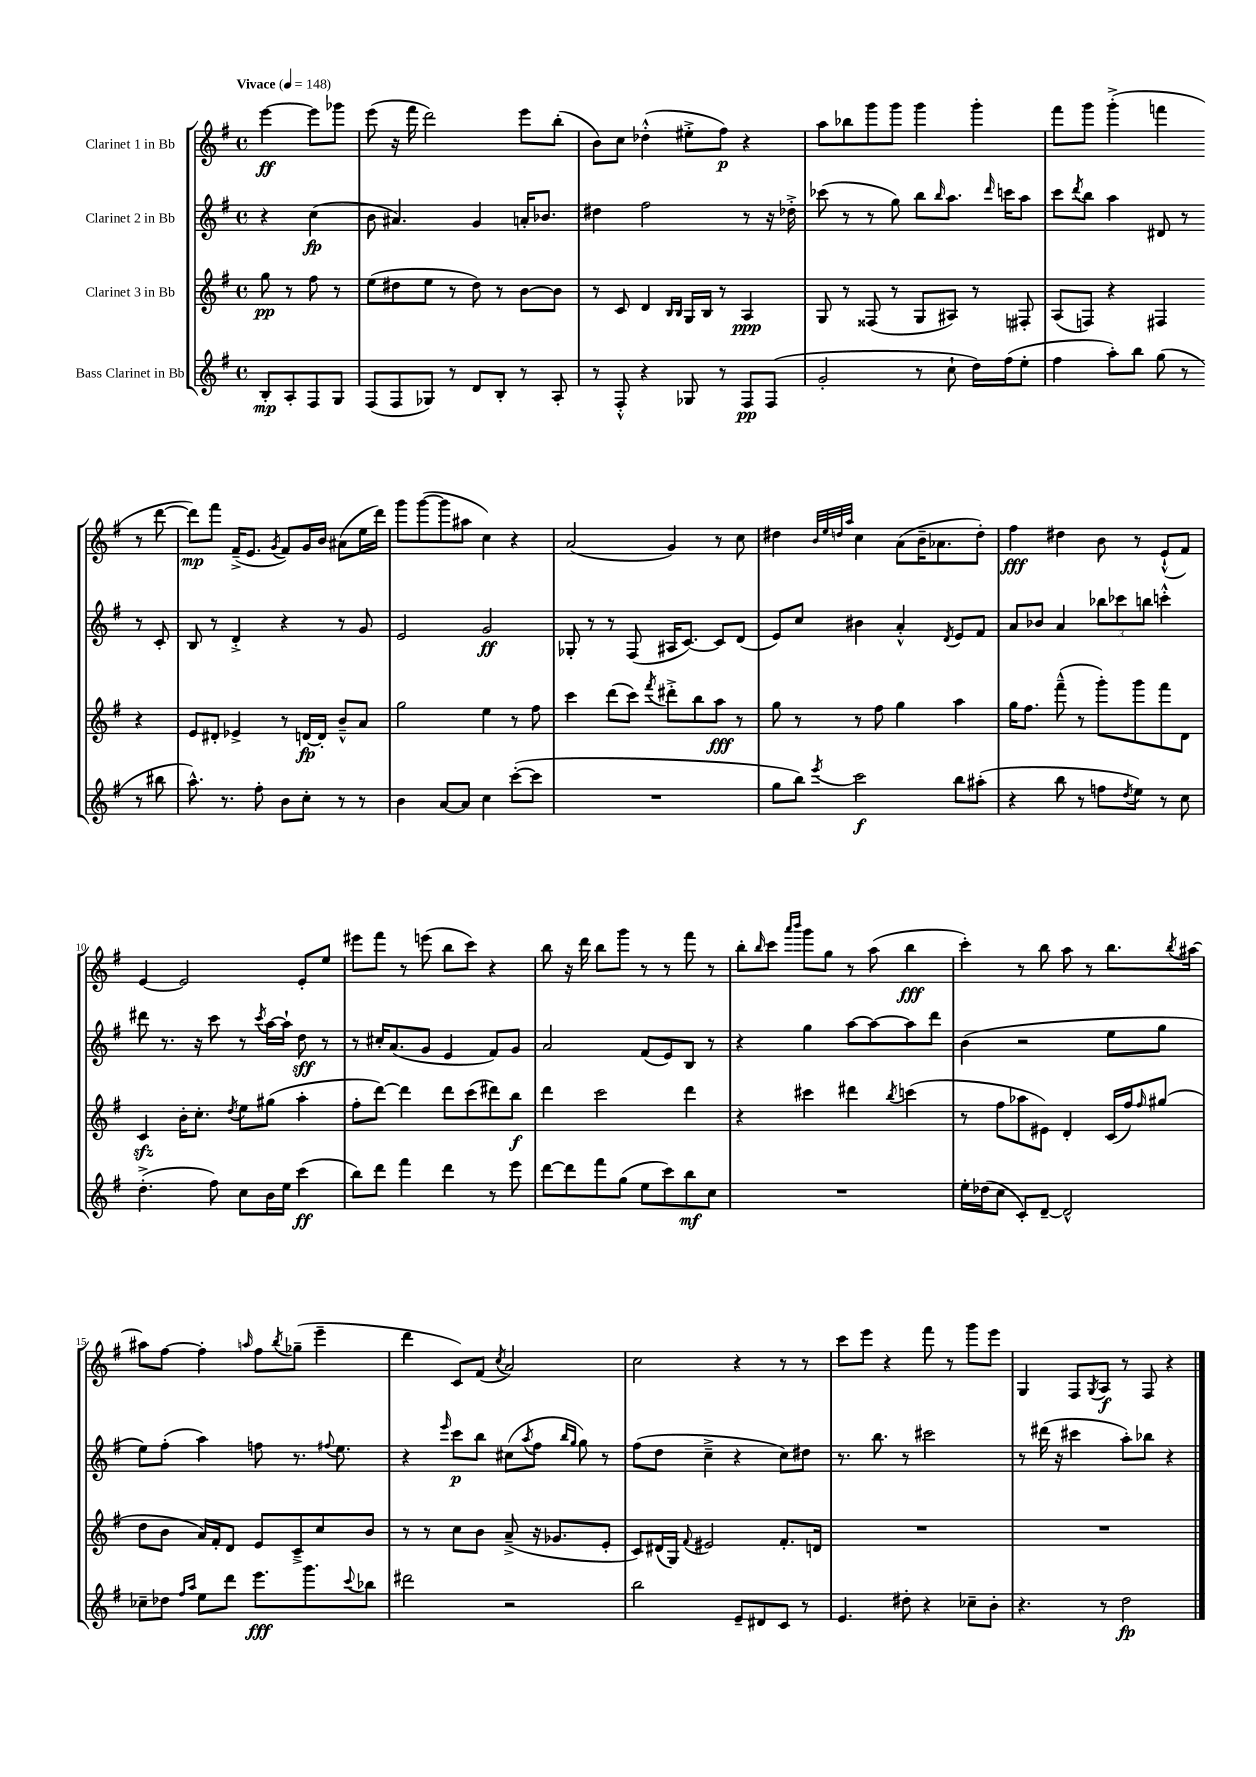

**kern	**kern	**kern	**kern
*staff4	*staff3	*staff2	*staff1
*clefG2	*clefG2	*clefG2	*clefG2
*k[f#]	*k[f#]	*k[f#]	*k[f#]
*M4/4	*M4/4	*M4/4	*M4/4
*met(c)	*met(c)	*met(c)	*met(c)
*MM148	*MM148	*MM148	*MM148
8B'/L	8gg\	4r	[4eee\
8A'/	8r	.	.
8F#/	8ff#\	(4cc\	8eee\]L
8G/J	8r	.	8ggg-\J
=	=	=	=
(8F#/L	(8ee\L	8b\	(8eee\
8F#/	8dd#\	4.a#/)	16r
.	.	.	16fff#\
8G-/J)	8ee\J	.	2ddd\)
8r	8r	.	.
8d/L	8dd#\)	4g/	.
8B'/J	8r	.	.
8r	[8b\L	16a'/LK	8eee\L
.	.	8.b-/J	.
8A'/	8b\]J	.	(8bb'\J
=	=	=	=
8r	8r	4dd#\	8b\L)
8F#'^^/	8c/	.	8cc\J
4r	4d/	2ff#\	(4dd-'^^\
.	16qqB/LL	.	.
.	16qqB/JJ	.	.
8G-/	16G/LL	.	8ee#'^\L
.	16B/JJ	.	.
8r	8r	.	8ff#\J)
8F#/L	4A/	8r	4r
(8F#/J	.	16r	.
.	.	16dd-'^\	.
=	=	=	=
2g'/	8G/	(8ccc-\	8aa\L
.	8r	8r	8bb-\
.	(8F##/	8r	8ggg\
.	8r	8gg\)	8ggg\J
8r	8G/L	8bb\L	4ggg\
.	.	16qqbb/	.
8cc`\	8A#/J)	8.aa\J	.
16dd\LL)	8r	.	4ggg'\
.	.	16qqddd/	.
(16ff#\J	.	16ccc\LK	.
8ee'\J	8F#'/	8aa\J	.
=	=	=	=
4ff#\	(8A/L	8ccc\L	8fff#\L
.	.	8qddd/	.
.	8F/J)	8bb\J	8ggg\J
8aa'\L)	4r	4aa\	(4ggg'^\
8bb\J	.	.	.
(8gg\	4F#/	8d#/	4fff\
8r	.	8r	.
8r	4r	8r	8r
8bb#\	.	8c'/	[8ddd\
=	=	=	=
8.aa^^\)	8e/L	8B/	8ddd\]L)
.	8d#'/J	8r	8fff#\J
8.r	.	.	.
.	4e-^/	4d'^/	(16f#~^/LK
.	.	.	8.e/J
8ff#'\	.	.	.
.	.	.	8qg/
8b\L	8r	4r	8f#/L)
8cc'\J	[16d/LL	.	16g/L
.	16d'/]JJ	.	16b/JJ
8r	8b~^^/L	8r	(8a#\L
8r	8a/J	8g/	16ee\L
.	.	.	16ddd\JJ)
=	=	=	=
4b\	2gg\	2e/	8ggg\L
.	.	.	([8ggg\
[8a/L	.	.	8ggg\]
8a/]J	.	.	8aa#\J
4cc\	4ee\	2g/	4cc\)
([8ccc'\L	8r	.	4r
8ccc\]J	8ff#\	.	.
=	=	=	=
1r	4ccc\	8G-'/	(2a/
.	.	8r	.
.	(8ddd\L	8r	.
.	8ccc\J)	(8F#/	.
.	8qfff#/	.	.
.	8ddd#'^\L	16A#/LK	4g/)
.	.	[8.c/J)	.
.	8bb\	.	.
.	8aa\J	8c/]L	8r
.	8r	(8d/J	8cc\
=	=	=	=
8gg\L	8gg\	8e/L)	4dd#\
8bb\J)	8r	8cc/J	.
.	.	.	32qqb/LLL
.	.	.	32qqee/
.	.	.	32qqdd/
8qeee/	.	.	32qqaa/JJJ
2ccc\	8r	4b#\	4cc\
.	8ff#\	.	.
.	4gg\	4a'^^/	(8a\L
.	.	.	16b~\K
.	.	.	8.a-\
.	.	8qd/	.
8bb\L	4aa\	8e/L	.
(8aa#'\J	.	8f#/J	8dd'\J)
=	=	=	=
4r	16gg\LK	8a/L	4ff#\
.	8.ff#\J	.	.
.	.	8b-/J	.
8bb\	(8fff#~^^\	4a/	4dd#\
8r	8r	.	.
8ff\L	8ggg'\L)	12bb-\L	8b\
.	.	12ccc-\	.
8qdd/	.	.	.
8ee\J)	8ggg\	.	8r
.	.	12bb\J	.
8r	8fff#\	4ccc'^^\	(8e`^^/L
8cc\	8d\J	.	8f#/J)
=	=	=	=
(4.dd'^\	4c/	8ddd#\	[4e/
.	.	8.r	.
.	16b'\LK	.	2e/]
.	8.cc'\J	16r	.
8ff#\)	.	8ccc\	.
.	8qdd/	.	.
8cc\L	8ee\L	8r	.
.	.	8qccc/	.
16b\L	(8gg#\J	[16aa\LL	.
16ee\JJ	.	16aa`\]JJ	.
(4ccc\	4aa'\	8dd\	8e'/L
.	.	8r	8ee/J
=	=	=	=
8bb\L)	8ff#'\L	8r	8eee#\L
8ddd\J	[8ddd\J)	16cc#'/LK	8fff#\J
.	.	(8.a/	.
4fff#\	4ddd\]	.	8r
.	.	8g/J	(8eee\
4ddd\	8ddd\L	4e/	8bb\L
.	(8ccc\	.	8ccc\J)
8r	8ddd#\)	8f#/L)	4r
8eee\	8bb\J	8g/J	.
=	=	=	=
[8ddd\L	4ddd\	2a/	8bb\
8ddd\]	.	.	16r
.	.	.	16ddd\
8fff#\	2ccc\	.	8bb\L
(8gg\J	.	.	8ggg\J
8ee\L	.	(8f#/L	8r
8ccc\)	.	8e/)	8r
8bb\	4ddd\	8B/J	8fff#\
8cc\J	.	8r	8r
=	=	=	=
1r	4r	4r	8bb'\L
.	.	.	16qqbb/
.	.	.	8ccc\J
.	.	.	16qqaaa/LL
.	.	.	16qqbbb/JJ
.	4ccc#\	4gg\	8ggg\L
.	.	.	8gg\J
.	4ddd#\	[8aa\L	8r
.	.	8aa\_	(8aa\
.	8qbb/	.	.
.	(4ccc\	8aa\]	4bb\
.	.	8ddd\J	.
=	=	=	=
16ee'\LL	8r	(4b\	4ccc'\)
(16dd-\J	.	.	.
8cc\J	8ff#\L	.	.
8c'/L)	8aa-\	2r	8r
[8d~/J	8e#\J)	.	8bb\
2d^^/]	4d'/	.	8aa\
.	.	.	8r
.	(16c/LL	8ee\L	8.bb\L
.	16ff#/J)	.	.
.	16qqff#/	.	.
.	(8gg#/J	8gg\J	.
.	.	.	8qbb/
.	.	.	[16aa#\Jk
=	=	=	=
8cc-~\L	8dd\L	8ee\L)	8aa#\]L
8dd-\J	8b\J	(8ff#'\J	[8ff#\J
16qqff#/LL	.	.	.
16qqaa/JJ	.	.	.
8ee\L	16a/LL)	4aa\)	4ff#'\]
.	16f#'/J	.	.
8ddd\J	8d/J	.	.
.	.	.	16qqaa/
8.eee\L	8e/L	8ff\	8ff#\L
.	.	.	8qbb/
.	8c~^/	8.r	(8gg-~\J
8.ggg\	.	.	.
.	8cc/	.	4eee~\
.	.	8qqff#/	.
.	.	8.ee\	.
8qqccc/	.	.	.
8bb-\J	8b/J	.	.
=	=	=	=
2ddd#\	8r	4r	4ddd\
.	8r	.	.
.	.	16qqeee/	.
.	8cc\L	8ccc\L	8c/L)
.	8b\J	8bb\J	(8f#/J
.	.	.	8qcc/
2r	(8a~^/	(8cc#\L	2a/)
.	.	8qaa/	.
.	16r	8ff#\J	.
.	8.g-/L	.	.
.	.	16qqbb/LL	.
.	.	16qqgg/JJ	.
.	.	8gg\)	.
.	8e'/J	8r	.
=	=	=	=
2bb\	8c/L)	(8ff#\L	2cc\
.	(16d#/L	8dd\J	.
.	16G/JJ)	.	.
.	8qqf#/	.	.
.	2e#/	4cc~^\	.
8e~/L	.	4r	4r
8d#/	.	.	.
8c/J	8.f#'/L	8cc\L)	8r
8r	.	8dd#\J	8r
.	16d/Jk	.	.
=	=	=	=
4.e/	1r	8.r	8ccc\L
.	.	.	8eee\J
.	.	8.bb\	.
.	.	.	4r
8dd#'\	.	8r	.
4r	.	2ccc#\	8fff#\
.	.	.	8r
8cc-~\L	.	.	8ggg\L
8b'\J	.	.	8eee\J
=	=	=	=
4.r	1r	8r	4G/
.	.	(16ddd#\	.
.	.	16r	.
.	.	4ccc#\	8F#/L
.	.	.	8qG/
8r	.	.	8A/J
2dd\	.	8aa'\L)	8r
.	.	8bb-\J	8F#/
.	.	4r	4r
==	==	==	==
*-	*-	*-	*-
